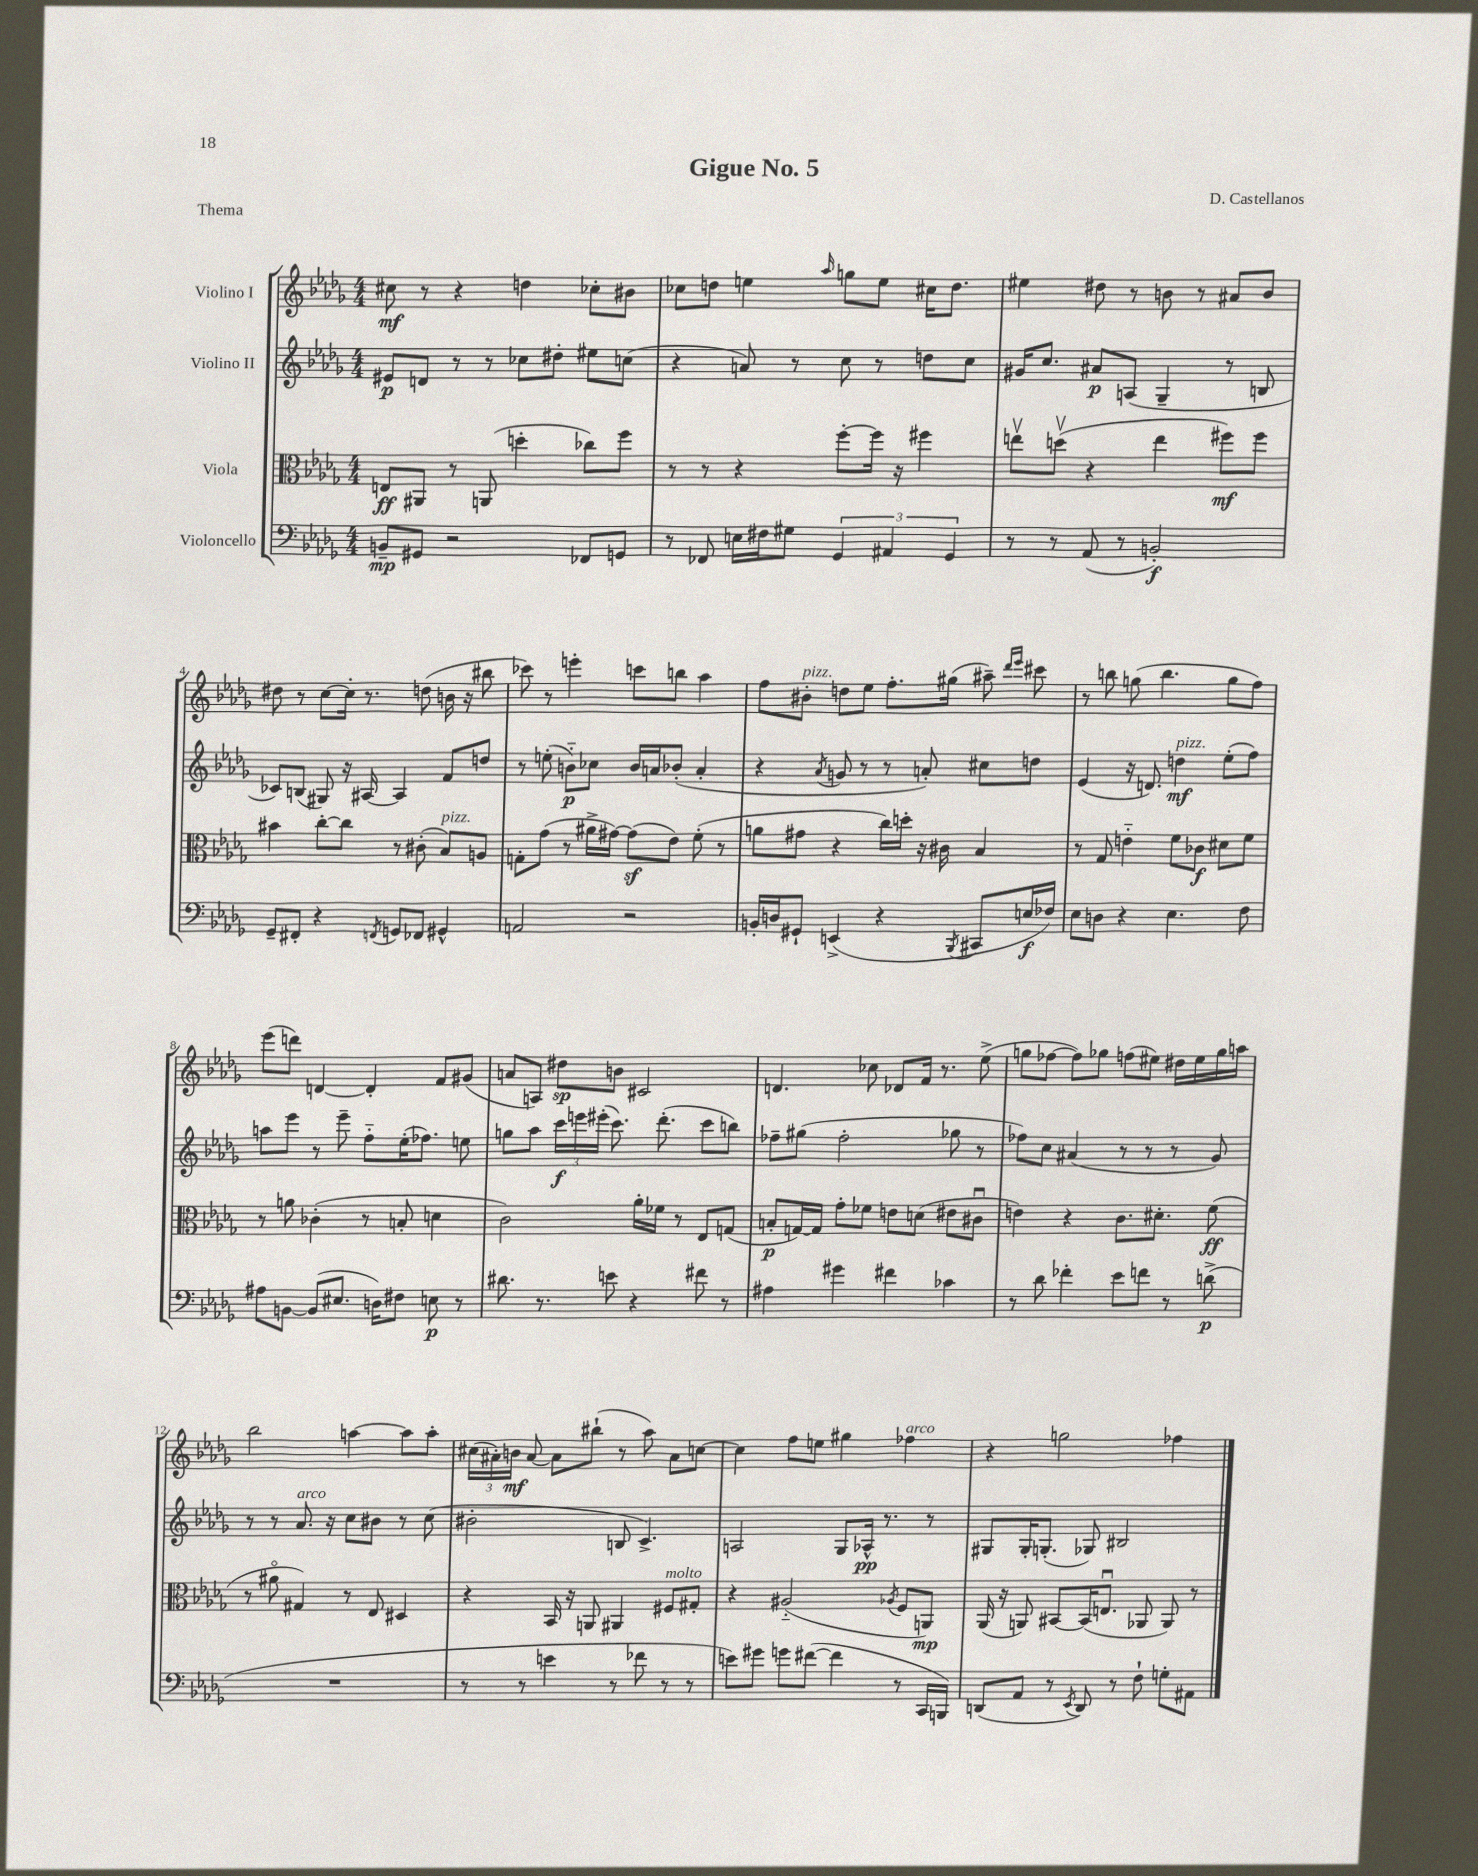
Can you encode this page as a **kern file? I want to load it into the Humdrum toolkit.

**kern	**dynam	**kern	**dynam	**kern	**dynam	**kern	**dynam
*part4	*part4	*part3	*part3	*part2	*part2	*part1	*part1
*staff4	*staff4	*staff3	*staff3	*staff2	*staff2	*staff1	*staff1
*I"Violoncello	*	*I"Viola	*	*I"Violino II	*	*I"Violino I	*
*clefF4	*	*clefC3	*	*clefG2	*	*clefG2	*
*k[b-e-a-d-g-]	*	*k[b-e-a-d-g-]	*	*k[b-e-a-d-g-]	*	*k[b-e-a-d-g-]	*
*M4/4	*	*M4/4	*	*M4/4	*	*M4/4	*
=1	=1	=1	=1	=1	=1	=1	=1
8BBn~/L	mp	8En/L	ff	8e#X/L	p	8cc#X\	mf
8GG#X/J	.	8AA#X/J	.	8dn/J	.	8r	.
2r	.	8r	.	8r	.	4r	.
.	.	(8AAn/	.	8r	.	.	.
.	.	4ddn'\	.	8cc-X\L	.	4ddn\	.
.	.	.	.	8dd#X'\J	.	.	.
8FF-X/L	.	8cc-X\L)	.	8ee#X\L	.	8cc-X'\L	.
8GGn/J	.	8ff\J	.	(8ccn\J	.	8b#X\J	.
=2	=2	=2	=2	=2	=2	=2	=2
8r	.	8r	.	4r	.	8cc-X\L	.
8FF-X/	.	8r	.	.	.	8ddn\J	.
16En\LL	.	4r	.	8an/)	.	4een\	.
16F#X\J	.	.	.	.	.	.	.
8G#X\J	.	.	.	8r	.	.	.
.	.	.	.	.	.	16qqaa-/	.
6GG-/	.	[8ff'\L	.	8cc\	.	8ggn\L	.
.	.	16ff\Jk]	.	8r	.	8ee\J	.
6AA#X/	.	.	.	.	.	.	.
.	.	16r	.	.	.	.	.
.	.	4ff#X\	.	8ddn\L	.	16cc#X\KL	.
.	.	.	.	.	.	8.dd\J	.
6GG-/	.	.	.	.	.	.	.
.	.	.	.	8cc\J	.	.	.
=3	=3	=3	=3	=3	=3	=3	=3
8r	.	8eenv\L	.	16g#X/KL	.	4ee#X\	.
.	.	.	.	8.cc/J	.	.	.
8r	.	(8ddnv\J	.	.	.	.	.
(8AA-/	.	4r	.	8a#X/L	p	8dd#X\	.
8r	.	.	.	(8An/J	.	8r	.
2BBn'/)	f	4ee\	.	4G-~/	.	8bn\	.
.	.	.	.	.	.	8r	.
.	.	8ff#X\L)	mf	8r	.	8a#X/L	.
.	.	8ff#\J	.	8Bn/	.	8b/J	.
!!LO:LB:g=z
=4	=4	=4	=4	=4	=4	=4	=4
8GG-~/L	.	4b#X\	.	8c-X/L)	.	8dd#X\	.
8FF#X'/J	.	.	.	(8Bn/J	.	8r	.
4r	.	[8cc'\L	.	8G#X/)	.	[8cc\L	.
.	.	8cc\J]	.	16r	.	16cc'\Jk]	.
.	.	.	.	[16A#X/	.	8.r	.
8qFFn/	.	.	.	.	.	.	.
8GGn/L	.	8r	.	4A#/]	.	.	.
8FF-X/J	.	(8c#X'\	.	.	.	(8ddn\	.
!	!	!LO:TX:a:i:t=pizz.	!	!	!	!	!
4GG#X^^/	.	8B-/L)	.	8f/L	.	16bn\	.
.	.	.	.	.	.	16r	.
.	.	8An/J	.	8ddn/J	.	8bb#X\	.
=5	=5	=5	=5	=5	=5	=5	=5
2AAn/	.	8Gn'\L	.	8r	.	8ccc-X\)	.
.	.	(8g-\J	.	(8een'\	.	8r	.
.	.	8r	.	8bn\L)	p	4eeen'\	.
.	.	16a#X^\LL	.	8cc-X\J	.	.	.
.	.	[16g#X\JJ)	.	.	.	.	.
2r	.	(8g#z\L]	.	16b/LL	.	8cccn\L	.
.	.	.	.	16an/J	.	.	.
.	.	8e-\J)	.	(8b-X'/J	.	8bbn\J	.
.	.	(8f'\	.	4a'/	.	4aa-\	.
.	.	8r	.	.	.	.	.
=6	=6	=6	=6	=6	=6	=6	=6
16BBn'/LL	.	8an\L	.	4r	.	8ff\L	.
16Dn/J	.	.	.	.	.	.	.
!	!	!	!	!	!	!LO:TX:a:i:t=pizz.	!
8GG#X`/J	.	8g#X\J	.	.	.	8b#X'\J	.
.	.	.	.	8qa-/	.	.	.
(4EEn^/	.	4r	.	8gn/	.	8ddn\L	.
.	.	.	.	8r	.	8ee-\J	.
4r	.	16cc\LL)	.	8r	.	8.ff'\L	.
.	.	16ddn'\JJ	.	.	.	.	.
.	.	16r	.	8an'/)	.	.	.
.	.	16c#X\	.	.	.	(16gg#X\Jk	.
8qBBB-/	.	.	.	.	.	.	.
8CC#X/L	.	4B-/	.	8cc#X\L	.	8aa#X~\)	.
.	.	.	.	.	.	16qqddd-/LL	.
.	.	.	.	.	.	16qqeee-/JJ	.
16En/L	f	.	.	8ddn\J	.	8ccc#X\	.
16F-X/JJ)	.	.	.	.	.	.	.
=7	=7	=7	=7	=7	=7	=7	=7
8E-\L	.	8r	.	(4e-/	.	8r	.
8Dn\J	.	8G-/	.	.	.	8bbn\	.
4r	.	4en\	.	16r	.	(8ggn\	.
.	.	.	.	8.dn/)	.	.	.
.	.	.	.	.	.	4.bb\	.
!	!	!	!	!LO:TX:a:i:t=pizz.	!	!	!
4.E-\	.	8f\L	.	4ddn\	mf	.	.
.	.	8c-X\J	f	.	.	.	.
.	.	8d#X\L	.	(8ee-'\L	.	8gg\L	.
8F\	.	8f\J	.	8ff\J)	.	8ff\J)	.
!!LO:LB:g=z
=8	=8	=8	=8	=8	=8	=8	=8
8A#X\L	.	8r	.	8aan\L	.	(8eee-\L	.
[8BBn\J	.	8an\	.	8eee-\J	.	8dddn\J)	.
(8BB/L]	.	(4c-X'\	.	8r	.	[4dn/	.
8.E#X/J	.	.	.	8eee-~\	.	.	.
.	.	8r	.	8ff\L	.	4d'/]	.
16Dn\KL)	.	.	.	.	.	.	.
8F#X\J	.	8Bn'/	.	(16ee-'\K	.	.	.
.	.	.	.	8.ff-X\J)	.	.	.
8En\	p	4dn\	.	.	.	8f/L	.
8r	.	.	.	8een\	.	(8g#X/J	.
=9	=9	=9	=9	=9	=9	=9	=9
8.d#X\	.	2c\)	.	8ggn\L	.	8an/L	.
.	.	.	.	8aa-\J	.	8An/J)	.
8.r	.	.	.	.	.	.	.
.	.	.	.	24ccc\LL	f	8dd#X\L	sp
.	.	.	.	24eeen\	.	.	.
.	.	.	.	(24eee#X'\JJ	.	.	.
8en\	.	.	.	8.ccc\)	.	8bn\J	.
4r	.	16a-'\LL	.	.	.	2c#X/	.
.	.	16f-X\JJ	.	(8.ddd-'\	.	.	.
.	.	8r	.	.	.	.	.
8f#X\	.	8E-/L	.	8ccc\L	.	.	.
8r	.	(8Gn/J	.	8bbn\J)	.	.	.
=10	=10	=10	=10	=10	=10	=10	=10
4A#X\	.	8Bn'/L	p	8ff-X~\L	.	4.dn/	.
.	.	[16Gn/L)	.	(8gg#X\J	.	.	.
.	.	16G/JJ]	.	.	.	.	.
4g#X\	.	8g-'\L	.	2ff-'\	.	.	.
.	.	8f-X\J	.	.	.	8cc-X\	.
4f#X\	.	8en\L	.	.	.	8d-X/L	.
.	.	(8dn\J	.	.	.	16f/Jk	.
.	.	.	.	.	.	8.r	.
4c-X\	.	8e#X\L	.	8gg-X\	.	.	.
.	.	8c#Xu\J	.	8r	.	(8ee-^\	.
=11	=11	=11	=11	=11	=11	=11	=11
8r	.	4en\)	.	8ff-X\L)	.	8ggn\L	.
8d-\	.	.	.	8cc\J	.	[8ff-X\J	.
4f-X'\	.	4r	.	(4a#X/	.	8ff-\L])	.
.	.	.	.	.	.	8gg-X\J	.
8e-\L	.	8.c\L	.	8r	.	(8ffn\L	.
8fn\J	.	.	.	8r	.	8ee#X\J)	.
.	.	8.d#X'\J	.	.	.	.	.
8r	.	.	.	8r	.	16dd#X\LL	.
.	.	.	.	.	.	16ee#\	.
(8dn^\	p	(8f\	ff	8g-/)	.	16gg-\	.
.	.	.	.	.	.	16aan\JJ	.
!!LO:LB:g=z
=12	=12	=12	=12	=12	=12	=12	=12
1r	.	8r	.	8r	.	2bb-\	.
.	.	8a#X\	.	8r	.	.	.
!	!	!	!	!LO:TX:a:i:t=arco	!	!	!
.	.	4G#X/)	.	8.a-/	.	.	.
.	.	.	.	16r	.	.	.
.	.	8r	.	8cc\L	.	[4aan\	.
.	.	8E-/	.	8b#X\J	.	.	.
.	.	4D#X/	.	8r	.	8aa\L]	.
.	.	.	.	(8cc\	.	8aa'\J	.
=13	=13	=13	=13	=13	=13	=13	=13
8r	.	4r	.	2b#X'\	.	(24cc#X\LL	.
.	.	.	.	.	.	24a#X'\)	.
.	.	.	.	.	.	24bn\JJ	mf
8r	.	.	.	.	.	[8a#/	.
4en\	.	16BB-/	.	.	.	8a#\L]	.
.	.	16r	.	.	.	.	.
.	.	8AAn/	.	.	.	(8bb#X`\J	.
8r	.	4AA#X/	.	8Bn/	.	8r	.
8f-X\	.	.	.	4.c^/)	.	8aa-\)	.
!	!	!LO:TX:a:i:t=molto	!	!	!	!	!
8r	.	8F#X/L	.	.	.	8a#\L	.
8r	.	8G#X'/J	.	.	.	[8ccn\J	.
=14	=14	=14	=14	=14	=14	=14	=14
8en\L)	.	4r	.	2An/	.	4cc\]	.
8g#X\J	.	.	.	.	.	.	.
8gn\L	.	(2A#X/	.	.	.	8ff\L	.
([8f#X\J	.	.	.	.	.	8een\J	.
4f#\]	.	.	.	8G-/L	.	4gg#X\	.
.	.	.	.	16A-X^^/Jk	pp	.	.
.	.	.	.	8.r	.	.	.
.	.	8qA-X/	.	.	.	.	.
!	!	!	!	!	!	!LO:TX:a:i:t=arco	!
8r	.	8F/L	.	.	.	4ff-X\	.
16CC/LL	.	8AAn/J)	mp	8r	.	.	.
16BBBn/JJ)	.	.	.	.	.	.	.
=15	=15	=15	=15	=15	=15	=15	=15
(8DDn/L	.	(16AA-/	.	8G#X/L	.	4r	.
.	.	16r	.	.	.	.	.
8AA-/J	.	8AAn/)	.	16G#'/K	.	.	.
.	.	.	.	(8.Gn'/J	.	.	.
8r	.	[8BB#X/L	.	.	.	2ggn\	.
8qEE-/	.	.	.	.	.	.	.
8DD/)	.	(16BB#/K]	.	8G-X/)	.	.	.
.	.	8.Enu/J	.	.	.	.	.
8r	.	.	.	2B#X/	.	.	.
8F`\	.	8AA-X/	.	.	.	.	.
8Gn'\L	.	8AA-/)	.	.	.	4ff-X\	.
8AA#X\J	.	8r	.	.	.	.	.
==	==	==	==	==	==	==	==
*-	*-	*-	*-	*-	*-	*-	*-
